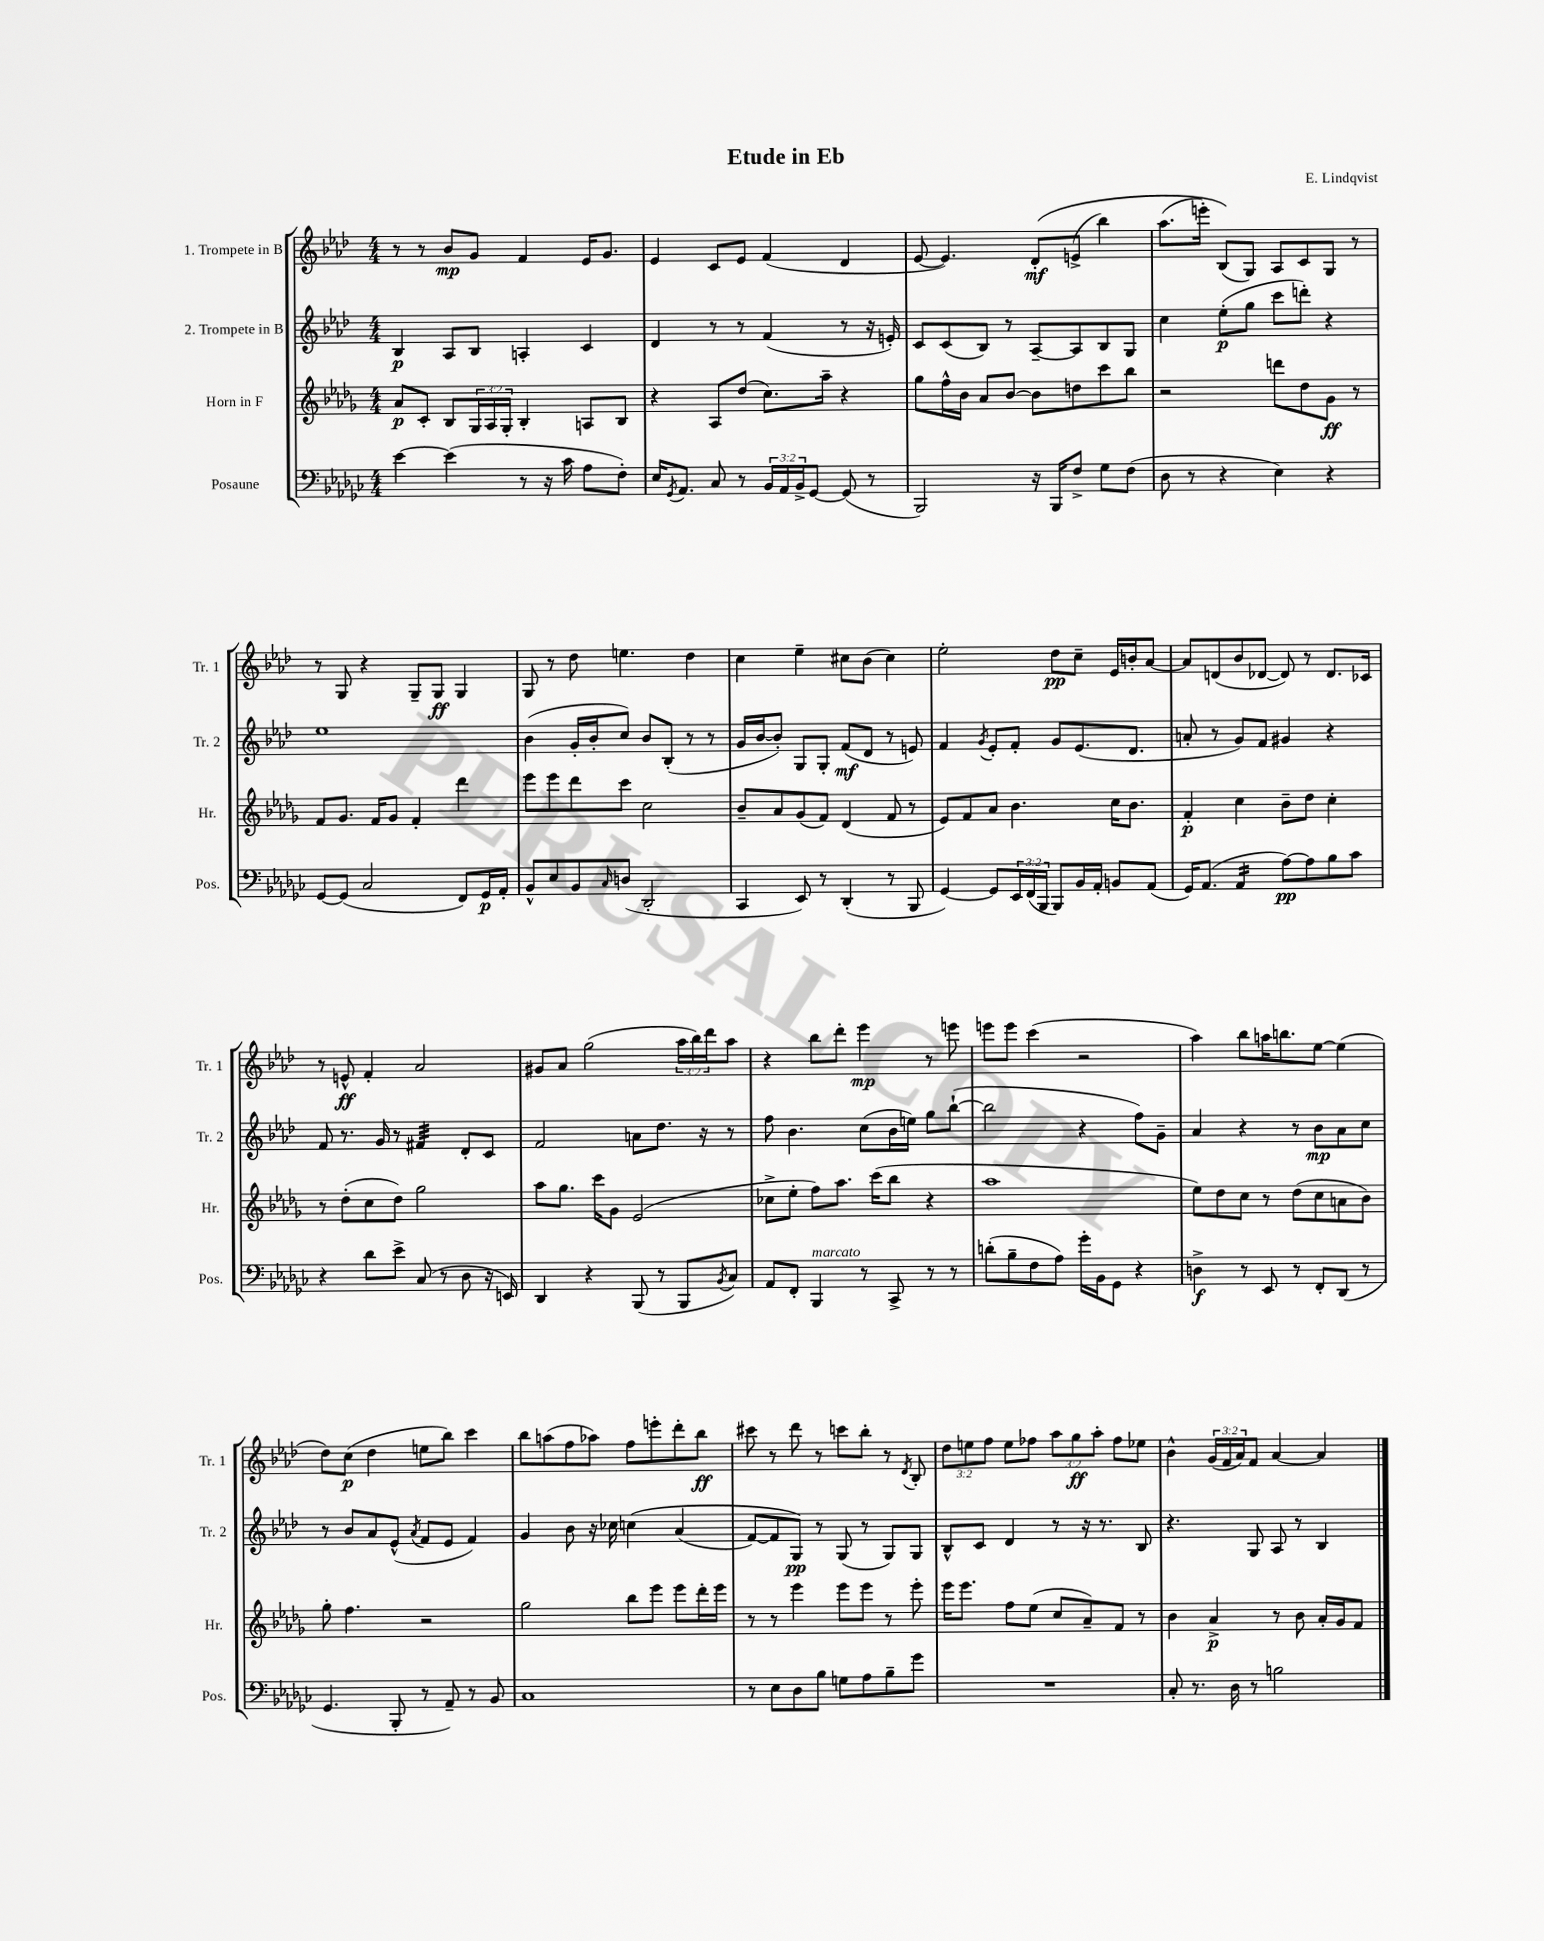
\header { title = "Etude in Eb" composer = "E. Lindqvist" }
<<
\new StaffGroup <<
\new Staff = "s0" \with { instrumentName = "1. Trompete in B" shortInstrumentName = "Tr. 1" } {
    \clef treble \key aes \major \numericTimeSignature \time 4/4 \override Staff.TupletNumber.text = #tuplet-number::calc-fraction-text
    r8 r8 bes'8\mp g'8 f'4 ees'16 g'8. |
    ees'4 c'8 ees'8 f'4( des'4 |
    ees'8~ ees'4.) des'8-.\mf\( e'8->( bes''4) |
    aes''8.( e'''16-.) bes8(\) g8) aes8 c'8 g8 r8 |
    r8 g8 r4 g8-- g8\ff g4 |
    g8 r8 des''8 e''4. des''4 |
    c''4 ees''4-- cis''8 bes'8( cis''4) |
    ees''2-. des''8\pp c''8-- ees'16 b'16-. aes'8~ |
    aes'8 d'8( bes'8 des'8~ des'8) r8 des'8. ces'16 |
    r8 e'8-^\ff f'4-. aes'2 |
    gis'8 aes'8 g''2( \tuplet 3/2 { aes''16 bes''16) des'''16 } aes''8 |
    r4 bes''8 des'''8-. ees'''4\mp r8 e'''8 |
    e'''8 e'''8 c'''4( r2 |
    aes''4) bes''8 a''16 b''8. ees''8~ ees''4( |
    des''8) c''8\p( des''4 e''8 bes''8) c'''4 |
    bes''8 a''8( f''8 aes''8) f''8 e'''8-. des'''8-. bes''8\ff |
    cis'''8 r8 des'''8 r8 c'''8 bes''8-. r8 \acciaccatura { des'8 } bes8-. |
    \tuplet 3/2 { des''8 e''8 f''8 } e''8 fes''8 \tuplet 3/2 { aes''8 g''8\ff aes''8-. } fes''8 ees''8 |
    bes'4-^ \tuplet 3/2 { g'16( f'16 aes'16) } f'8 aes'4~ aes'4 \bar "|." |
}
\new Staff = "s1" \with { instrumentName = "2. Trompete in B" shortInstrumentName = "Tr. 2" } {
    \clef treble \key aes \major \numericTimeSignature \time 4/4
    bes4\p aes8 bes8 a4-. c'4 |
    des'4 r8 r8 f'4( r8 r16 e'16-.) |
    c'8 c'8( bes8) r8 aes8~-- aes8 bes8 g8 |
    c''4 ees''8-.\p( g''8 c'''8 d'''8-.) r4 |
    ees''1 |
    bes'4( g'16-. bes'16-. c''8) bes'8 bes8-.( r8 r8 |
    g'16 bes'16~ bes'8-.) g8 g8-. f'8\mf( des'8 r8 e'8) |
    f'4 \acciaccatura { g'8 } ees'8-. f'8-. g'8 ees'8.( des'8. |
    a'8-. r8 g'8) f'8 gis'4 r4 |
    f'8 r8. g'16 r8 fis'4:32 des'8-. c'8 |
    f'2 a'8 des''8. r16 r8 |
    f''8 bes'4. c''8( bes'16 e''16) g''8 bes''8~-!( |
    bes''2 r4 f''8) g'8-- |
    aes'4 r4 r8 bes'8\mp aes'8 c''8 |
    r8 bes'8 aes'8 ees'8-^( \acciaccatura { aes'8 } f'8 ees'8 f'4) |
    g'4 bes'8 r16 ces''16 c''4\( aes'4( |
    f'8~) f'8 g8\pp\) r8 g8( r8 g8) g8 |
    bes8-^ c'8 des'4 r8 r16 r8. bes8 |
    r4. g8 aes8 r8 bes4 \bar "|." |
}
\new Staff = "s2" \with { instrumentName = "Horn in F" shortInstrumentName = "Hr." } {
    \clef treble \key des \major \numericTimeSignature \time 4/4 \override Staff.TupletNumber.text = #tuplet-number::calc-fraction-text
    aes'8\p c'8-. bes8 \tuplet 3/2 { ges16 aes16 ges16-. } bes4-. a8 bes8 |
    r4 aes8 des''8( c''8.) aes''16-- r4 |
    ges''8 f''16-^ bes'16 aes'8 bes'8~ bes'8 d''8 c'''8 bes''8 |
    r2 d'''8 des''8 ges'8\ff r8 |
    f'8 ges'8. f'16 ges'8 f'4-. des'''4 |
    ees'''8 ees'''8 des'''8 c'''8 c''2 |
    bes'8-- aes'8 ges'8( f'8) des'4( f'8 r8 |
    ees'8) f'8 aes'8 bes'4. c''16 bes'8. |
    f'4-.\p c''4 bes'8-- des''8 c''4-. |
    r8 des''8-.( c''8 des''8) ges''2 |
    aes''8 ges''8. c'''16 ges'8 ees'2( |
    ces''8-> ees''8-. f''8) aes''8. c'''16( bes''8 r4 |
    aes''1 |
    ees''8) des''8 c''8 r8 des''8( c''8 a'8 bes'8) |
    ges''8-. f''4. r2 |
    ges''2 bes''8 ees'''8 ees'''8 des'''16-. ees'''16 |
    r8 r8 ees'''4 ees'''8 ees'''8 r8 ees'''8-. |
    ees'''16 ees'''8. f''8 ees''8( c''8 aes'8--) f'8 r8 |
    bes'4 aes'4->\p r8 bes'8 aes'16-. ges'16 f'8 \bar "|." |
}
\new Staff = "s3" \with { instrumentName = "Posaune" shortInstrumentName = "Pos." } {
    \clef bass \key ges \major \numericTimeSignature \time 4/4 \override Staff.TupletNumber.text = #tuplet-number::calc-fraction-text
    ees'4~ ees'4( r8 r16 ces'16 aes8 f8-.) |
    ees16 \acciaccatura { ges,8 } aes,8. ces8 r8 \tuplet 3/2 { bes,16 aes,16 bes,16-> } ges,8~ ges,8( r8 |
    bes,,2) r16 bes,,16 f8-> ges8 f8( |
    des8 r8 r4 ees4) r4 |
    ges,8~ ges,8( ces2 f,8) ges,16\p aes,16-. |
    bes,8-^ ees8 bes,8 \grace { ces16 } d8( des,2-. |
    ces,4 ees,8) r8 des,4-.( r8 bes,,8 |
    ges,4~) ges,8 \tuplet 3/2 { ees,16 f,16( bes,,16 } bes,,8) bes,16 aes,16-. b,8 aes,8( |
    ges,16) aes,8.( aes,4:16 aes8~\pp) aes8 bes8 ces'8 |
    r4 des'8 ees'8-> ces8( r8 des8 r16 e,16) |
    des,4 r4 bes,,8( r8 bes,,8 \acciaccatura { bes,8 } ces8) |
    aes,8 f,8-. bes,,4^\markup { \italic "marcato" } r8 ces,8-> r8 r8 |
    d'8-.( bes8-- f8 aes8) ges'16-. bes,16 ges,8 r4 |
    d4->\f r8 ees,8 r8 f,8-. des,8( r8 |
    ges,4. bes,,8-. r8 aes,8--) r8 bes,8 |
    ces1 |
    r8 ees8 des8 bes8 g8 aes8 bes8-- ges'8 |
    R1 |
    ces8-. r8. des16 r8 b2 \bar "|." |
}
>>
>>
\layout { \context { \Score \remove "Bar_number_engraver" } }
